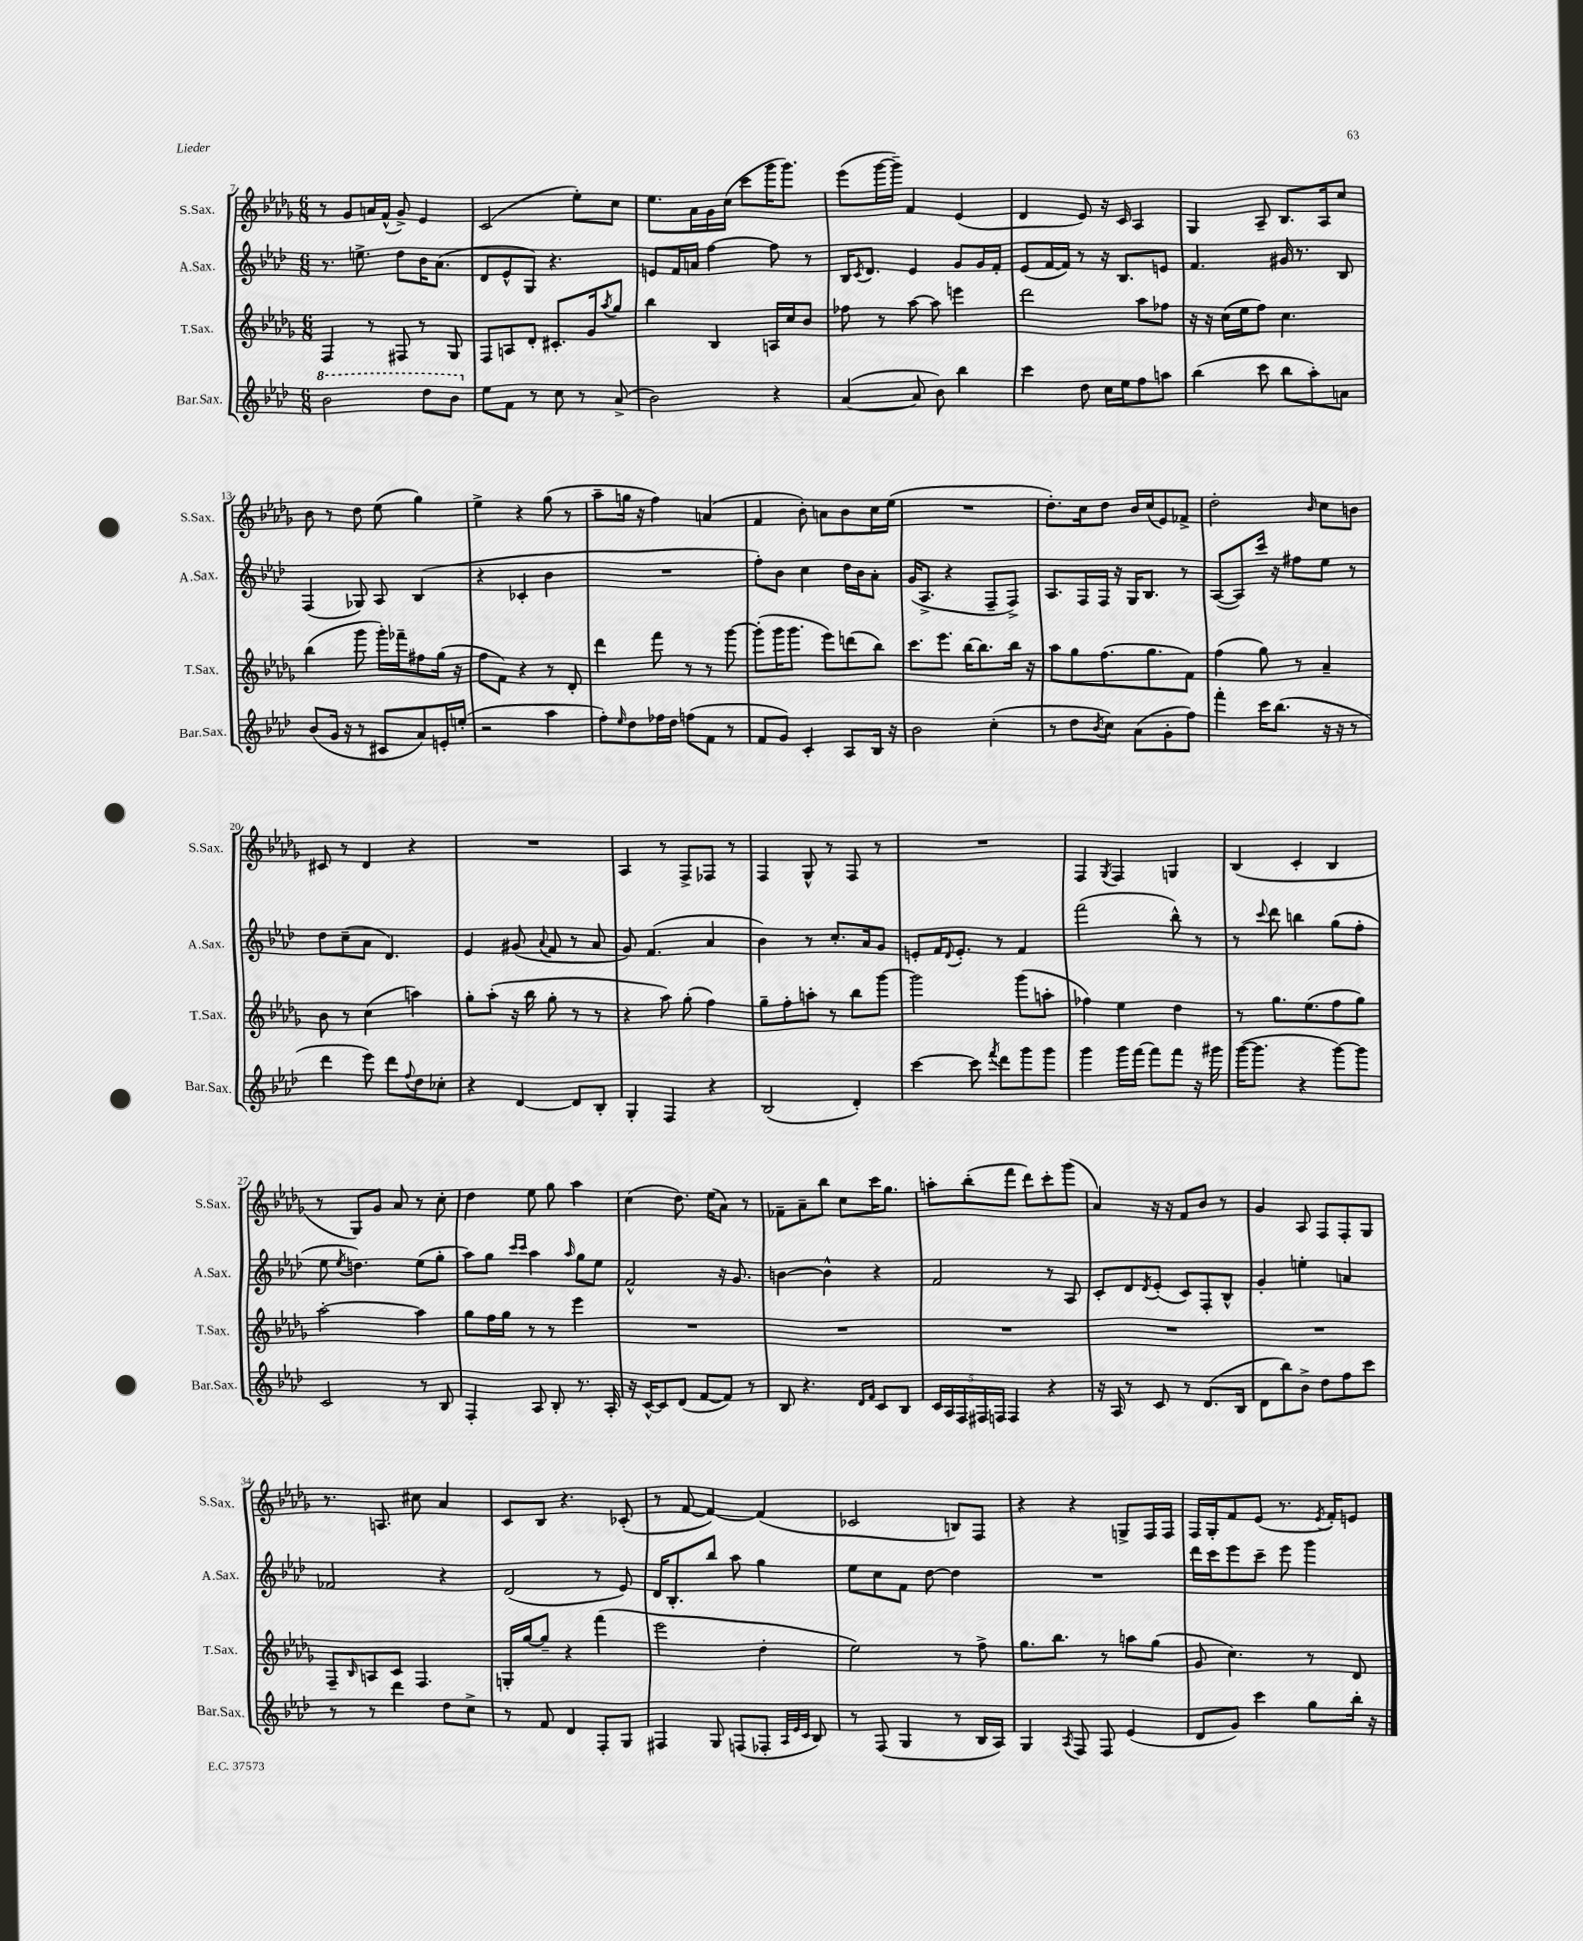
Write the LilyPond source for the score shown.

<<
\new StaffGroup <<
\new Staff = "s0" \with { instrumentName = "S.Sax." shortInstrumentName = "S.Sax." } {
    \clef treble \key des \major \numericTimeSignature \time 6/8
    r8 ges'8 a'16 f'16-^( ges'8->) ees'4 |
    c'2( ees''8-.) c''8 |
    ees''8. aes'16 ges'16 c''16( c'''8 ges'''16 ges'''8.) |
    ees'''8( ges'''16~ ges'''16--) f'4 ees'4( |
    des'4 ees'8) r16 c'16 aes4 |
    ges4 aes8-- bes8. aes16 c''8 |
    bes'8 r8 des''8 ees''8( ges''4) |
    ees''4-> r4 ges''8( r8 |
    aes''8-- g''16 r16 f''4) a'4( |
    f'4 bes'8-.) a'8 bes'8 c''16 ees''16( |
    R2. |
    des''8.-.) c''16 des''8 bes'16 c''16( ees'8) fes'8-> |
    des''2-. \grace { bes'16 } c''8 b'8 |
    cis'8 r8 des'4 r4 |
    R2. |
    aes4 r8 f8-> fes8 r8 |
    f4 ges8-^ r8 f8 r8 |
    R2. |
    f4 \acciaccatura { ges8 } f4 g4 |
    bes4( c'4-. bes4 |
    r8 ges8) ges'8 aes'8 r8 c''8-. |
    des''4 ees''8 ges''8 aes''4 |
    c''4( des''8.) ees''16( aes'8) r8 |
    fes'8-- aes'8-- bes''8 c''8 c'''16 ges''8. |
    a''8-. bes''8-.( f'''8 des'''8) c'''8-. ges'''8( |
    aes'4) r16 r16 f'8 bes'8 r8 |
    ges'4 aes8 f8 f8-. ges8 |
    r8. a8. cis''8 aes'4 |
    c'8 bes8 r4. ces'8-.( |
    r8 f'8~ f'4~) f'4( |
    ces'2 b8) f8 |
    r4 r4 g8-> f16 f16 |
    f16 ges16-. f'8 ees'8( r8. \acciaccatura { ees'8 } f'16-.) e'8 \bar "|." |
}
\new Staff = "s1" \with { instrumentName = "A.Sax." shortInstrumentName = "A.Sax." } {
    \clef treble \key aes \major \numericTimeSignature \time 6/8
    r8. e''8.-> des''8 bes'16 aes'8.( |
    des'8 ees'8-^ g8) r4. |
    e'8 f'16 a'16 f''4~ f''8 r8 |
    bes16 \acciaccatura { c'8 } des'8. ees'4 g'8 g'16 f'16-. |
    ees'8( f'16~ f'16) r8 r16 bes8. e'8 |
    f'4. gis'16 r8. bes8 |
    f4( ges8) aes8 bes4( |
    r4 ces'4-. bes'4 |
    R2. |
    f''8-.) bes'8 c''4 des''16 bes'16 aes'8-. |
    g'16( aes8.-> r4 f8-- f8->) |
    aes8. f16 f16 r16 g16 bes8. r8 |
    aes8~( aes8) c'''16 r16 fis''8 ees''8 r8 |
    des''8 c''8--( aes'8 des'4.) |
    ees'4 gis'8( \appoggiatura { aes'8 } f'8 r8 aes'8 |
    g'8) f'4.( aes'4 |
    bes'4) r8 c''8.-. aes'16 g'8 |
    e'8-. f'16 \appoggiatura { des'8 } e'8.-. r8 f'4 |
    f'''2( bes''8-^) r8 |
    r8 \appoggiatura { c'''8 } des'''8 b''4 g''8( f''8-. |
    ees''8 \acciaccatura { ees''8 } d''4.) ees''8( g''8-. |
    aes''8) g''8 \grace { c'''16 c'''16 } aes''4 \grace { aes''16 } g''8 ees''8 |
    f'2-^ r16 g'8. |
    b'4~ b'4-^ r4 |
    f'2 r8 aes8 |
    c'8-. des'8 \acciaccatura { des'8 } ees'8-.( c'8) f8-. bes8-^ |
    g'4-. e''4-. a'4 |
    fes'2 r4 |
    des'2( r8 ees'8) |
    des'16 bes8.-. bes''8 aes''8 g''4 |
    ees''8 c''8 f'8 des''8~ des''4 |
    R2. |
    des'''16 c'''16 ees'''8 c'''8-- ees'''8 g'''4 \bar "|." |
}
\new Staff = "s2" \with { instrumentName = "T.Sax." shortInstrumentName = "T.Sax." } {
    \clef treble \key des \major \numericTimeSignature \time 6/8
    f4 r8 fis8 r8 ges8 |
    f8 a8 des'8-. cis'8.-. ges'16 \acciaccatura { aes''8 } ges''8 |
    bes''4 bes4 a16 c''16 bes'8 |
    fes''8 r8 aes''8~ aes''8 e'''4 |
    des'''2 aes''8 fes''8 |
    r16 r16 c''16( ees''16 f''8) c''4. |
    bes''4( ges'''8 ges'''16-.) fes'''16-- fis''8 ges''16( r16 |
    f''8 f'8) r4 r8 des'8-. |
    des'''4 f'''8 r8 r8 ges'''8~ |
    ges'''8-.( ges'''16 ges'''8. ees'''8) d'''8( bes''8) |
    c'''8. ees'''8. bes''16~ bes''8. bes''16 r16 |
    aes''8 ges''8 f''8.( ges''8. f'8) |
    f''4( ges''8) r8 aes'4-- |
    bes'8 r8 c''4( a''4) |
    ges''8-. aes''8-.( r16 bes''16 ges''8-. r8 r8 |
    r4 aes''8) ges''8-.( f''4) |
    ges''8-- f''8-. a''8-. r8 bes''8 ges'''8~ |
    ges'''2 ges'''8( a''8-. |
    fes''4) ees''4 des''4 |
    r8 ges''8. ees''8.( f''8 ges''8) |
    aes''2~-. aes''4 |
    ges''8 f''16 ges''16 r8 r8 ees'''4 |
    R2. |
    R2. |
    R2. |
    R2. |
    R2. |
    f8-- \grace { bes16 } a8 c'8 f4. |
    g16-. ges''16~ ges''8-- r4 f'''4( |
    ees'''2 des''4-. |
    ees''2) r8 f''8-> |
    ges''8. bes''8. r8 a''8 ges''8( |
    ges'8 c''4.) r8 des'8 \bar "|." |
}
\new Staff = "s3" \with { instrumentName = "Bar.Sax." shortInstrumentName = "Bar.Sax." } {
    \clef treble \key aes \major \numericTimeSignature \time 6/8
    \ottava #1 bes''2 des'''8 bes''8 \ottava #0 |
    ees''8 f'8 r8 c''8 r8 aes'8->( |
    bes'2) r4 |
    aes'4~( aes'8 bes'8) bes''4 |
    c'''4 des''8 c''16 ees''16 f''8 a''8 |
    bes''4( c'''8 bes''8 aes''8-.) a'8 |
    bes'8( g'16 r16 r8 cis'8 aes'8) e'16-. e''16-.( |
    r2 aes''4 |
    f''8-.) \grace { ees''16 } des''8 fes''16 des''16 f''8( f'8 r8 |
    f'8 g'8) c'4-. aes8 bes16 r16 |
    bes'2 c''4-.( |
    r8 des''8 \acciaccatura { bes'8 } c''8) aes'8( g'8-. f''8) |
    f'''4-. c'''16 bes''8.( r16 r16 r8 |
    des'''4 ees'''8) des'''8 \appoggiatura { f''8 } des''8 ces''8-. |
    r4 des'4~ des'8 bes8-. |
    g4-. f4 r4 |
    bes2( des'4-.) |
    c'''4~ c'''8 \acciaccatura { f'''8 } des'''8 g'''8 g'''8 |
    g'''4 g'''16 f'''16~ f'''8 f'''8 r16 gis'''16 |
    g'''16~( g'''8. r4 g'''8~) g'''8 |
    c'2 r8 bes8 |
    f4-. aes8 bes8-. r8. aes16-. |
    r16 c'16~-^ c'8 des'8( f'8~ f'8) r8 |
    bes8 r4. \grace { des'16 f'16 } c'8 bes8 |
    \tuplet 5/4 { c'16 aes16 f16 fis16 f16 } f4 r4 |
    r16 aes16 r8 c'8 r8 des'8.( bes16 |
    des'8 bes''8) bes'8-> des''8 f''8 c'''8 |
    r8 r8 des'''4 des''8 c''8-> |
    r8 f'8 des'4 f8-. g8 |
    fis4 g8 f8( fes8-. \grace { aes32 ees'32 c'32 } bes8) |
    r8 f8( g4 r8 bes16 aes16) |
    g4 \acciaccatura { aes8 } f8 f8 ees'4( |
    des'8 g'8) c'''4 g''8 bes''16-. r16 \bar "|." |
}
>>
>>
\layout { \context { \Score currentBarNumber = #7 } }
